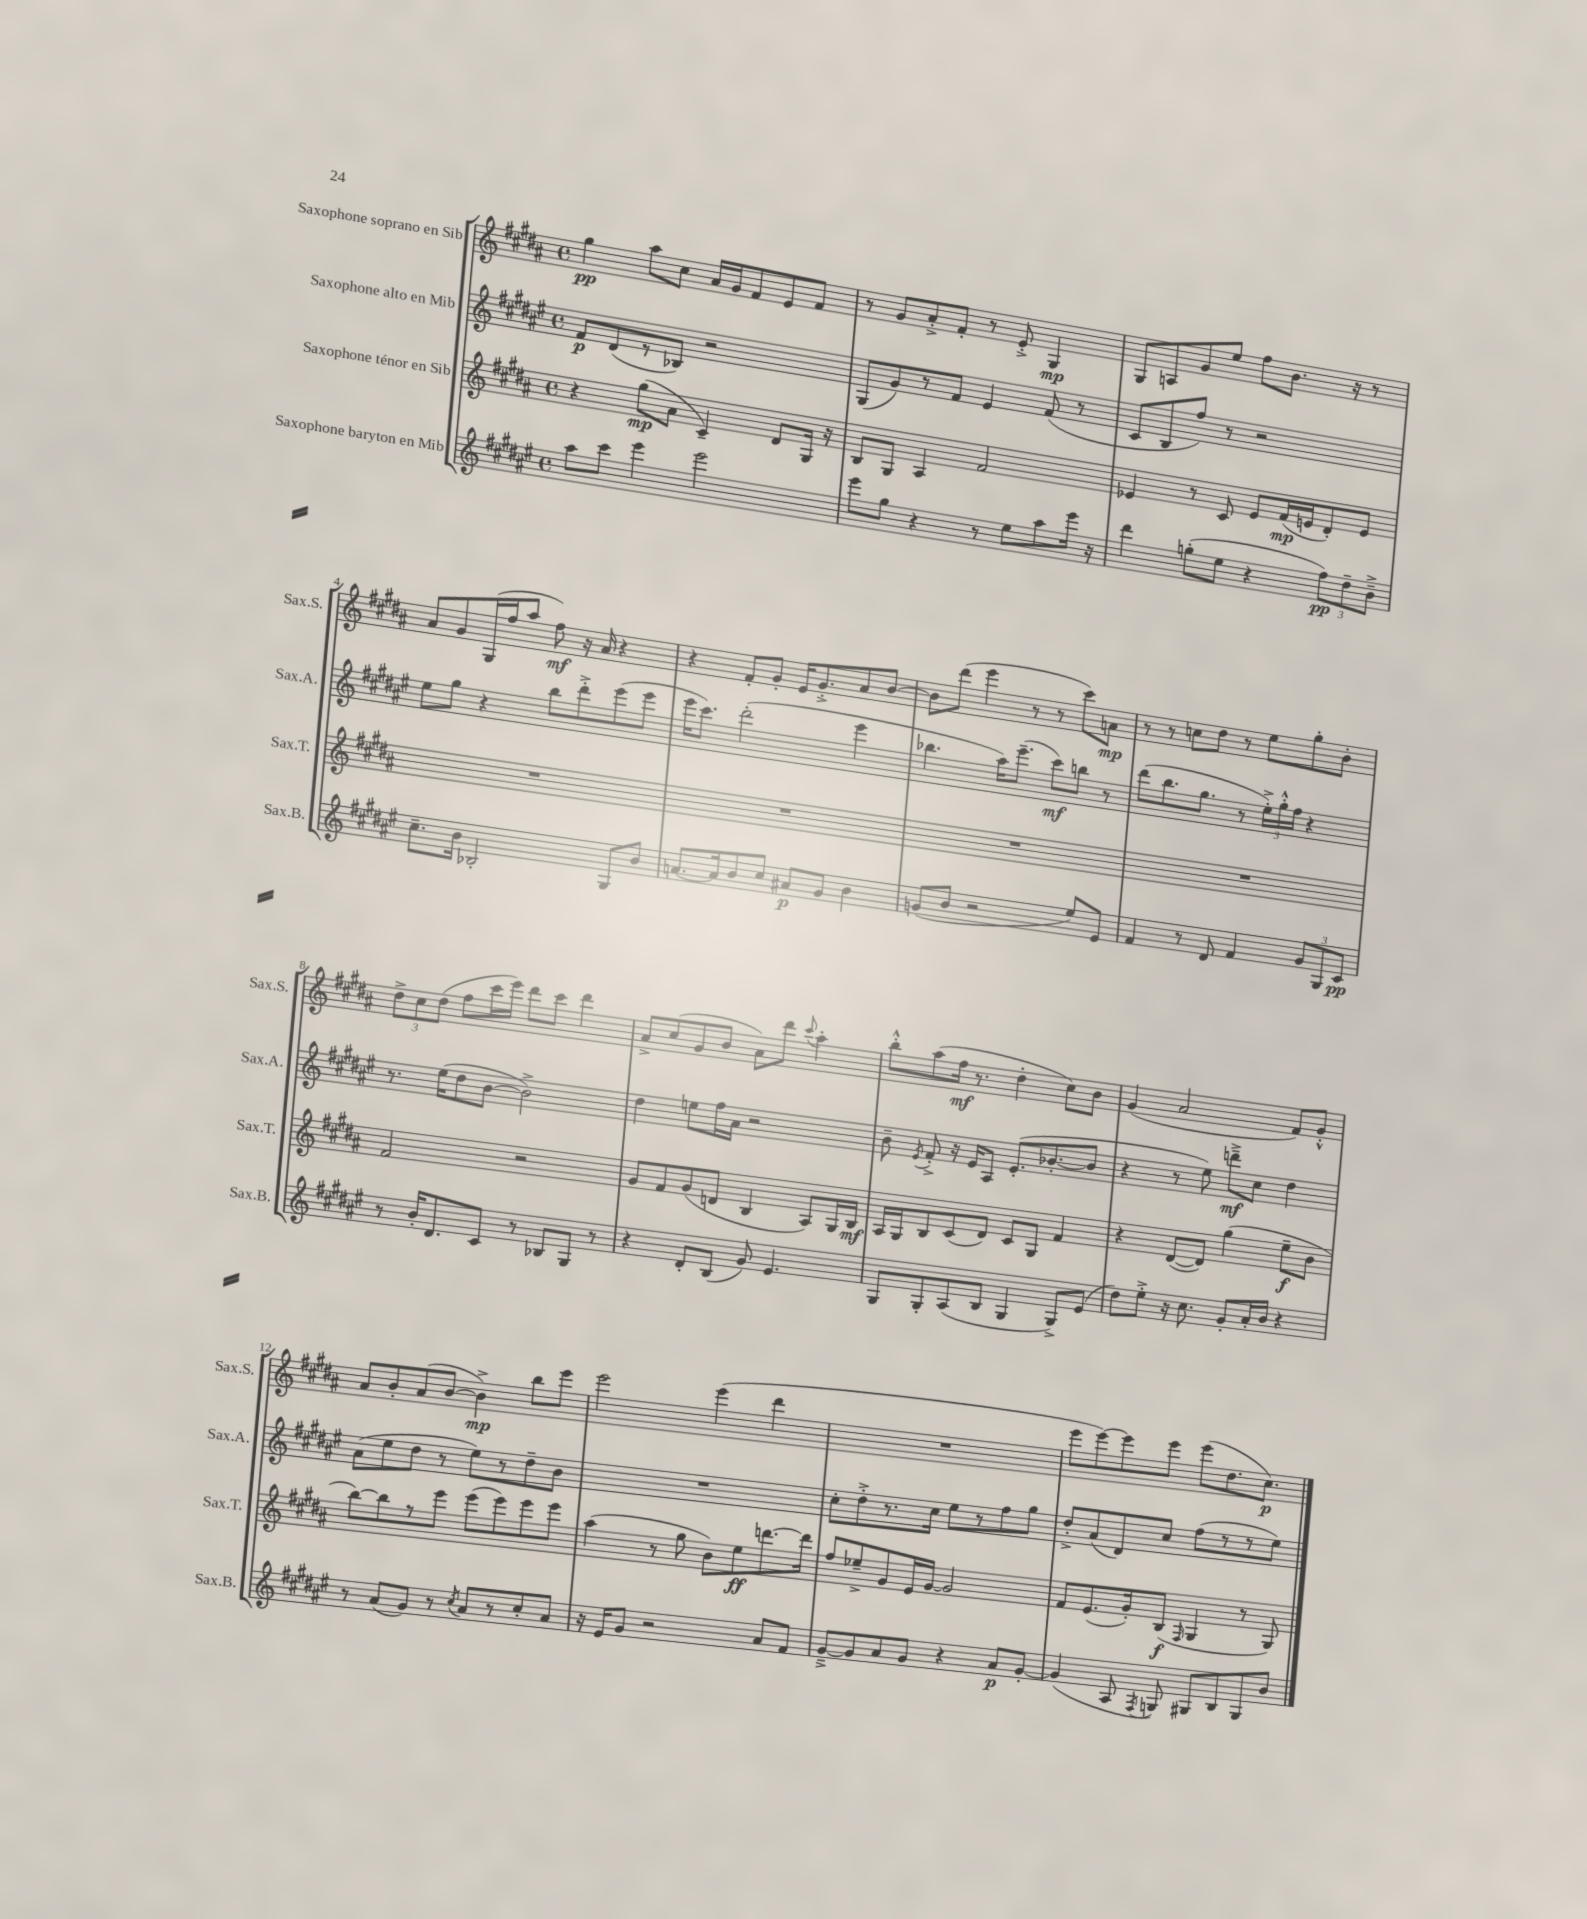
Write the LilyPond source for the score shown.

<<
\new StaffGroup <<
\new Staff = "s0" \with { instrumentName = "Saxophone soprano en Sib" shortInstrumentName = "Sax.S." } {
    \clef treble \key b \major \defaultTimeSignature \time 4/4
    \autoBeamOff gis''4\pp ais''8[ cis''8] ais'16[ gis'16 fis'8 e'8 fis'8] |
    r8 gis'8[ ais'8-.-> fis'8]-. r8 e'8-.-> gis4\mp |
    gis8[ a8 gis'8 e''8] fis''8[ b'8.] r16 r8 |
    ais'8[ gis'8 gis16( fis''16 ais''8] fis''8\mf) r16 ais'16 r4 |
    r4 fis'8[-. gis'8]-. e'16[ gis'8.-.-> ais'8 b'8]~ |
    b'8[ dis'''8]( e'''4 r8 r8 cis'''8[) a'8]\mp |
    r8 r8 c''8[ dis''8] r8 e''8[ gis''8-. b'8]-. |
    \tuplet 3/2 { dis''8[-> cis''8 dis''8]( } fis''8[ cis'''16 e'''16]) dis'''8[ cis'''8] dis'''4 |
    ais'8[-> cis''8( gis'8 b'8] ais'8[) dis'''8] \appoggiatura { cis'''8 } ais''4-. |
    b''8[-.-^ ais''8( fis''16]\mf r8. dis''4-. cis''8[) b'8] |
    gis'4( ais'2 fis'8[) gis'8]-.-^ |
    ais'8[ b'8-. ais'8( b'8]~ b'4->\mp) b''8[ e'''8] |
    e'''2 e'''4( dis'''4 |
    R1 |
    e'''8[ e'''8~) e'''8 e'''8] e'''8[( dis''8. cis''8.]\p) \bar "|." |
}
\new Staff = "s1" \with { instrumentName = "Saxophone alto en Mib" shortInstrumentName = "Sax.A." } {
    \clef treble \key fis \major \defaultTimeSignature \time 4/4
    \autoBeamOff fis'8[\p dis'8( r8 bes8]) r2 |
    gis8[( gis'8) r8 fis'8] eis'4 fis'8( r8 |
    cis'8[ b8 fis''8]) r8 r2 |
    eis''8[ gis''8] r4 b''8[ dis'''8-.-> eis'''8( eis'''8] |
    eis'''16[ cis'''8.]) dis'''2-.( eis'''4 |
    bes''4. ais''16[) eis'''8.]--( cis'''8[\mf) b''8] r8 |
    dis'''8[( b''8. gis''8.] r8 \tuplet 3/2 { eis''16[-.->) gis''16-.-^ fis''16] } r4 |
    r8. eis''16[( dis''8 b'8]~ b'2->) |
    dis''4 e''8[ fis''16 ais'16] r2 |
    b'8-- \acciaccatura { eis'8 } fis'8-.-> r16 eis'16[ ais8] eis'8.[-.( bes'8.~-. bes'8] |
    r4 r8 eis''8) d'''8[--->\mf cis''8] dis''4 |
    ais'8[( eis''8 dis''8] r8 eis''8[) r8 dis''8-- b'8] |
    R1 |
    cis''8[-. dis''8-.-> r8. cis''16] eis''8[ r8 fis''8 gis''8] |
    dis''8[-.-> ais'8( dis'8) cis''8] fis''8[( r8 r8 eis''8]) \bar "|." |
}
\new Staff = "s2" \with { instrumentName = "Saxophone ténor en Sib" shortInstrumentName = "Sax.T." } {
    \clef treble \key b \major \defaultTimeSignature \time 4/4
    \autoBeamOff r4 gis''8[\mp( ais'8] cis'4--) dis'8[ gis16] r16 |
    b8[ gis8] ais4 fis'2 |
    ees'4 r8 cis'8 ees'8[ fis'16\mp( e'16 dis'8-.) e'8] |
    R1 |
    R1 |
    R1 |
    R1 |
    fis'2 r2 |
    gis'8[ fis'8 gis'8( d'8] b4 ais8[) gis16 b16]\mf |
    ais16[ gis16 b8 cis'8( dis'8]) cis'8[ gis8] fis'4 |
    r4 dis'8[~( dis'8]) gis''4( e''8[--\f b'8] |
    b''8[~) b''8 r8 e'''8] e'''8[( e'''8) e'''8 e'''8] |
    ais''4( r8 gis''8 b'8[) e''8\ff d'''8.~ d'''16] |
    fis''8[ ees''8---> gis'8 e'16 gis'16]~ gis'2 |
    fis'8[ e'8.( gis'16-.) b8]\f( \grace { fis16 } gis4 r8 gis8) \bar "|." |
}
\new Staff = "s3" \with { instrumentName = "Saxophone baryton en Mib" shortInstrumentName = "Sax.B." } {
    \clef treble \key fis \major \defaultTimeSignature \time 4/4
    \autoBeamOff ais''8[ cis'''8] eis'''4 eis'''2 |
    eis'''8[ gis''8] r4 r8 eis''8[ ais''8 eis'''16] r16 |
    dis'''4 g''8[-.( eis''8] r4 \tuplet 3/2 { fis''8[\pp) dis''8-- b'8]---> } |
    cis''8.[-- b'16] bes2-. gis8[ b'8] |
    a'8.[~ a'16 b'8 cis''8] ais'8[\p gis'8] b'4 |
    g'8[( b'8] r2 eis''8[) eis'8] |
    fis'4 r8 dis'8 fis'4 \tuplet 3/2 { gis'8[ gis8 cis'8]\pp } |
    r8 b'16[-. dis'8. cis'8] r8 bes8[ gis8] r8 |
    r4 dis'8[-. b8]( gis'8) eis'4. |
    gis8[ gis8-. ais8( b8] gis4 gis8[->) eis'8]( |
    dis''8[) eis''8]-.-> r16 cis''8. gis'8[-. ais'16-. b'16] r4 |
    r8 ais'8[( gis'8]) r8 \acciaccatura { cis''8 } ais'8[ r8 cis''8-. ais'8] |
    r16 eis'16[ gis'8] r2 ais'8[ fis'8] |
    gis'8[~---> gis'8 ais'8 gis'8] r4 ais'8[\p gis'8]~-. |
    gis'4( ais8 \acciaccatura { fis8 } g8) gis8[ b8 gis8 b'8] \bar "|." |
}
>>
>>
